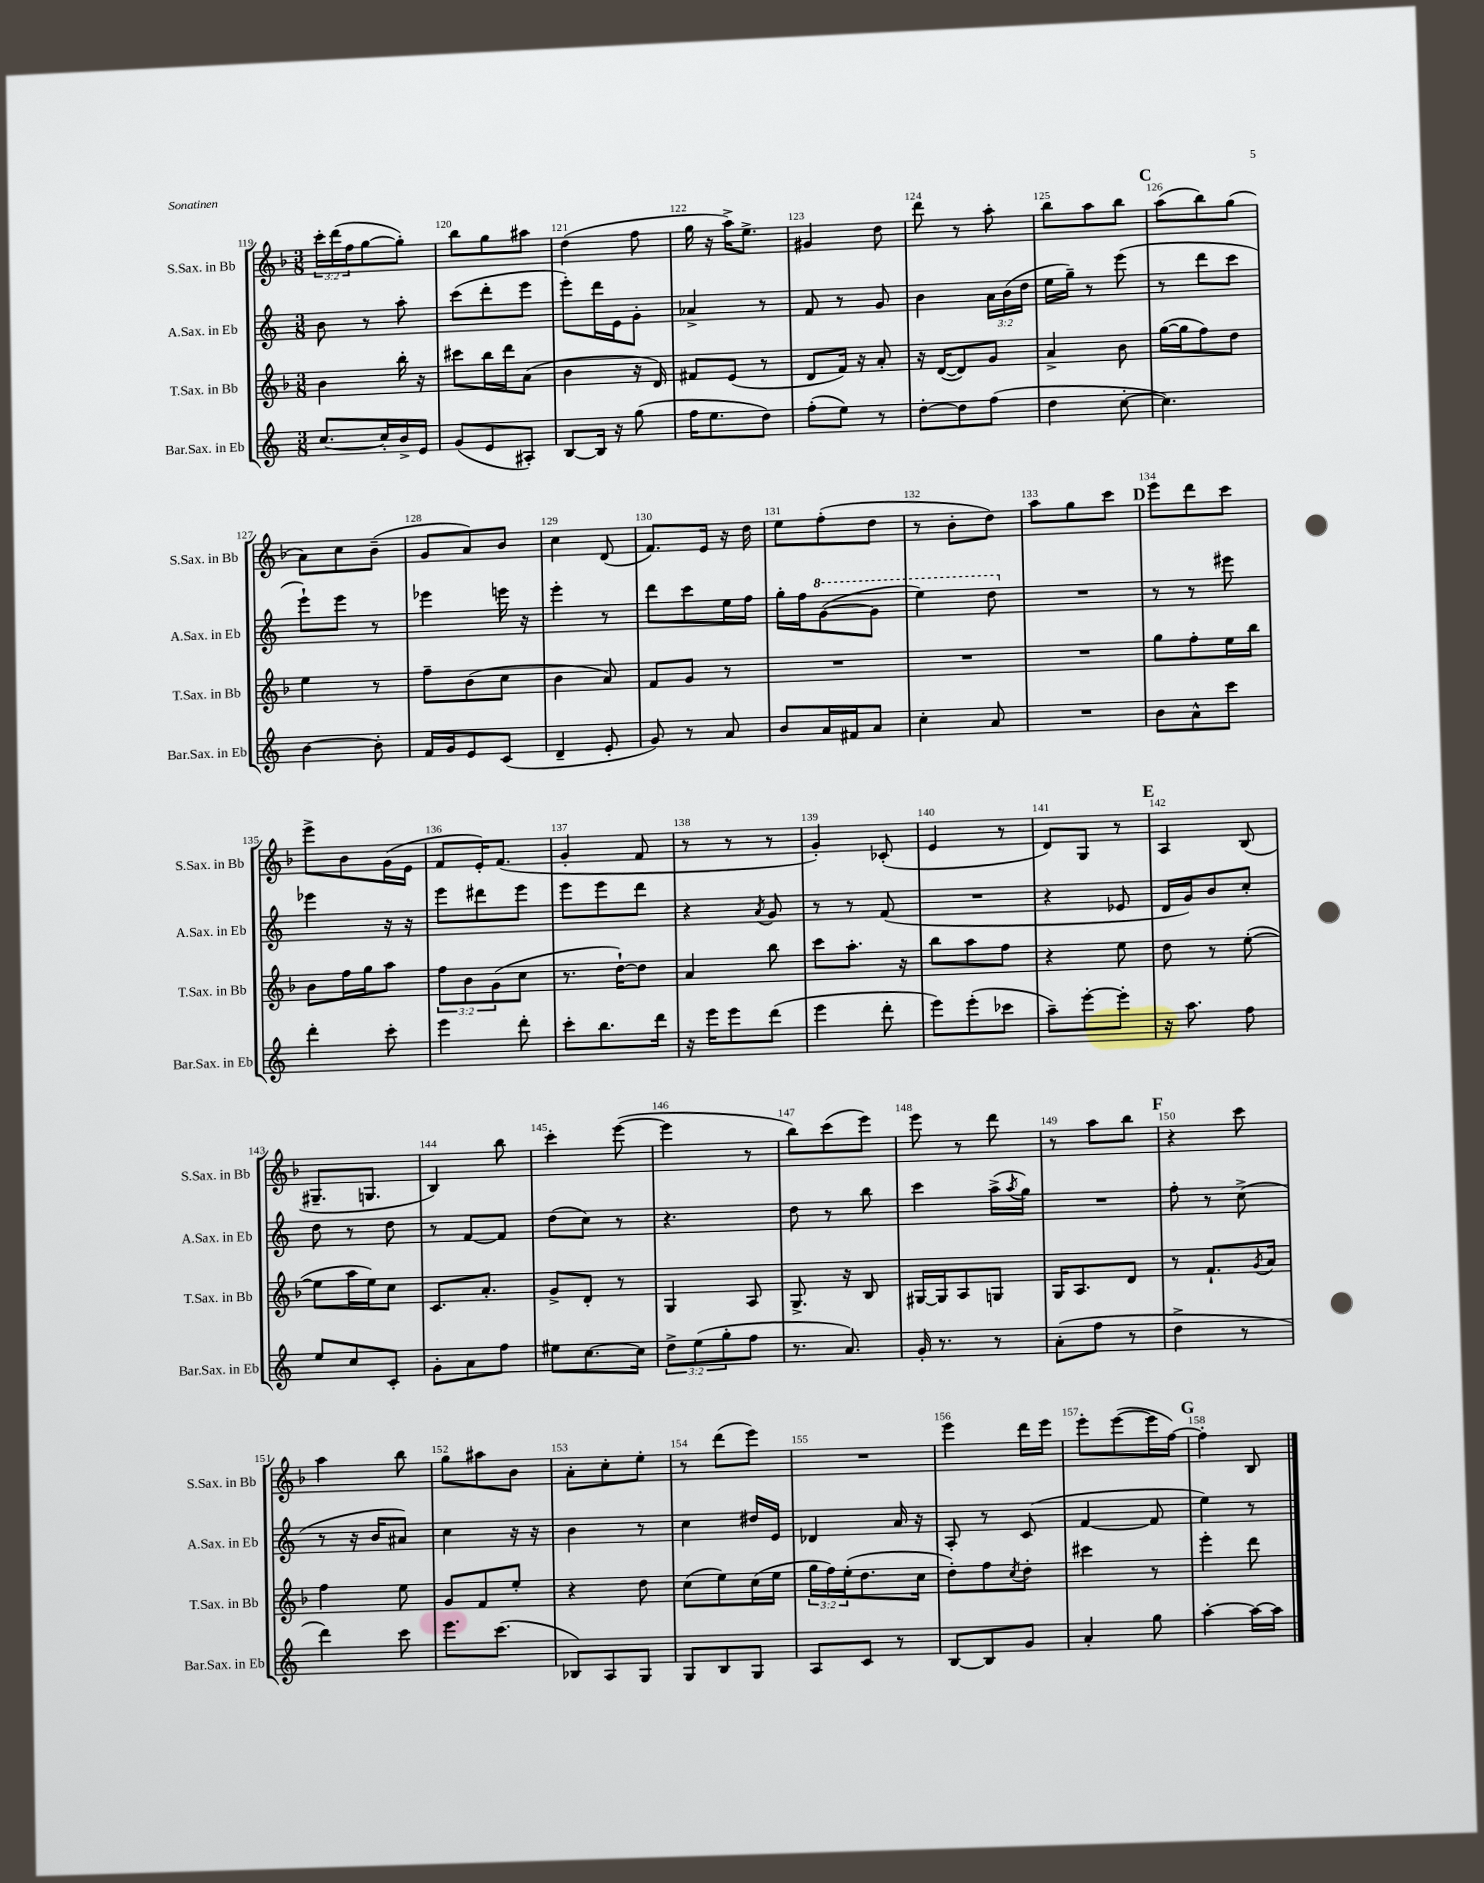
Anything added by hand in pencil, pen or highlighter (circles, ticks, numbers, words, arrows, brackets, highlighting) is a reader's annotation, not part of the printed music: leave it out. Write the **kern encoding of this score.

**kern	**kern	**kern	**kern
*staff4	*staff3	*staff2	*staff1
*clefG2	*clefG2	*clefG2	*clefG2
*k[]	*k[b-]	*k[]	*k[b-]
*M3/8	*M3/8	*M3/8	*M3/8
[8.cc	4b-	8b	24ccc'
.	.	.	(24ddd
.	.	.	24ff
.	.	8r	[8gg
16cc']	.	.	.
16b^	16bb-'	8aa'	8gg'])
16e	16r	.	.
=	=	=	=
(8g	8ccc#	(8ccc	8bb-
8e	16bb-	8ddd'	8gg
.	16ddd	.	.
8A#')	(8a	8eee	8aa#
=	=	=	=
[8B	4b-	8eee')	(4dd
16B]	.	16ddd	.
16r	.	16e	.
(8gg	16r	8g'	8ff
.	16d)	.	.
=	=	=	=
16ff	8f#	4a-^	16gg
8.ee	.	.	16r
.	(8e	.	16aa^)
.	.	.	8.ee^
8dd)	8r	8r	.
=	=	=	=
(8ff'	8d	8f	4g#
8ee)	16f)	8r	.
.	16r	.	.
8r	8a'	8g	8dd
=	=	=	=
[8dd'	16r	4b	8ddd
.	([16d	.	.
8dd]	8d])	.	8r
(8ff	8g	24a	8aa'
.	.	(24b	.
.	.	24dd	.
=	=	=	=
4dd	4a^	16ee	8bb-
.	.	16gg~)	.
.	.	8r	8aa
[8cc'	8b-	(8eee	8bb-
=	=	=	=
4.cc])	([16gg	8r	(8aa
.	16gg]	.	.
.	8ff)	8ddd	8bb-)
.	8dd	8ccc	(8gg
=	=	=	=
[4b	4ee	8eee`)	8a)
.	.	8eee	8cc
8b']	8r	8r	(8b-~
=	=	=	=
16f	8ff~	4eee-	8g
16g	.	.	.
8e	(8b-	.	8a)
(8c	8cc	16eee	8b-
.	.	16r	.
=	=	=	=
4d~	4b-	4eee'	4cc
8e'	8a)	8r	(8d
=	=	=	=
8g)	8f	8ddd	8.f)
8r	8g	8ccc	.
.	.	.	16e
8a	8r	16ee	16r
.	.	16ff	16dd
=	=	=	=
8b	4.r	16gg'	8ee
.	.	16ff	.
16a	.	([8gg	(8ff'
16f#	.	.	.
8a	.	8gg]	8dd
=	=	=	=
4cc'	4.r	4eee)	8r
.	.	.	8b-'
8a	.	8ddd	8dd)
=	=	=	=
4.r	4.r	4.r	8aa
.	.	.	8gg
.	.	.	8ccc
=	=	=	=
8b	8gg	8r	8eee
8a^^	8ff'	8r	8ddd
8ccc	16ee	8eee#	8ccc
.	16bb-	.	.
=	=	=	=
4ddd'	8b-	4eee-	8eee^
.	16ff	.	8b-
.	16gg	.	.
8ccc'	8aa	16r	(16g
.	.	16r	16e
=	=	=	=
4eee	12ff	8eee	8f
.	12b-	.	.
.	.	8ddd#	16e')
.	(12g	.	.
.	.	.	(8.f
8ddd'	8cc	8eee	.
=	=	=	=
8ccc'	8.r	8eee	4g'
8.bb	.	8eee	.
.	[16dd`)	.	.
.	8dd]	8ddd	8f
16ddd	.	.	.
=	=	=	=
16r	4a	4r	8r
16eee	.	.	.
8eee	.	.	8r
.	.	8qa	.
(8ddd	8bb-	8g	8r
=	=	=	=
4eee	8ccc	8r	4g')
.	8.aa'	8r	.
8ddd'	.	(8f	(8c-'
.	16r	.	.
=	=	=	=
8eee)	8bb-	4.r	4e
(8eee'	8aa	.	.
8ccc-	8ff	.	8r
=	=	=	=
8aa~)	4r	4r	8d)
[8eee'	.	.	8G
8eee']	8ee	8e-	8r
=	=	=	=
16r	8dd	16d	4A
8.aa	.	16g)	.
.	8r	8b	.
8ff	([8ee'	8cc'	(8B-
=	=	=	=
8ee	8ee]	8dd	8.G#~
8cc	16aa	8r	.
.	16ee)	.	8.G
8c'	8cc	8dd	.
=	=	=	=
8g'	8.c	8r	4B-)
8a	.	[8f	.
.	8.a'	.	.
8ff	.	8f]	8bb-
=	=	=	=
8ee#	8g^	(8dd	4ccc'
[8.cc	8d'	8cc)	.
.	8r	8r	([8eee
16cc]	.	.	.
=	=	=	=
12dd^	4G	4.r	4eee]
(12ee	.	.	.
12gg'	.	.	.
8ff	8A	.	8r
=	=	=	=
8.r	8.G^	8dd	8bb-)
.	.	8r	(8ccc
8.a)	16r	.	.
.	8B-	8bb	8eee)
=	=	=	=
16g'	[16G#	4ccc	8eee
8.r	16G#]	.	.
.	8A	.	8r
8r	8G	(16aa^	8ddd
.	.	8qaa	.
.	.	16gg)	.
=	=	=	=
(8a'	16G	4.r	8r
.	8.A	.	.
8ff	.	.	8aa
8r	8d	.	8bb-
=	=	=	=
4dd^	8r	8ff'	4r
.	8.f`	8r	.
8r	.	(8cc^	8ccc
.	8qg	.	.
.	16a	.	.
=	=	=	=
4ddd)	4ff	8r	4aa
.	.	16r	.
.	.	16b	.
8ccc	8ee	8a#)	8bb-
=	=	=	=
8.eee	8g	4cc	8gg
.	8f	.	8aa#
(8.ccc	.	.	.
.	8ee'	16r	8b-
.	.	16r	.
=	=	=	=
8B-)	4r	4b	8a'
8A	.	.	8cc'
8G	8dd	8r	8ee'
=	=	=	=
8G	(8cc	4cc	8r
8B	8ee)	.	(8ddd
8G	(16cc	16dd#	8eee)
.	16ee	16e	.
=	=	=	=
8A	24gg	4d-	4.r
.	24ff)	.	.
.	(24ee'	.	.
8c	8.dd	.	.
8r	.	16a	.
.	16cc	16r	.
=	=	=	=
[8B	8dd')	8A'	4eee
8B]	8ff	8r	.
.	8qcc	.	.
8g	8dd'	(8c	16ddd
.	.	.	16eee
=	=	=	=
4a'	4ccc#	[4f	8eee'
.	.	.	([8eee
8gg	8r	8f]	16eee]
.	.	.	[16ff)
=	=	=	=
[4aa'	4eee'	4ee)	4ff']
16aa_	8ddd	8r	8B-
16aa]	.	.	.
==	==	==	==
*-	*-	*-	*-
